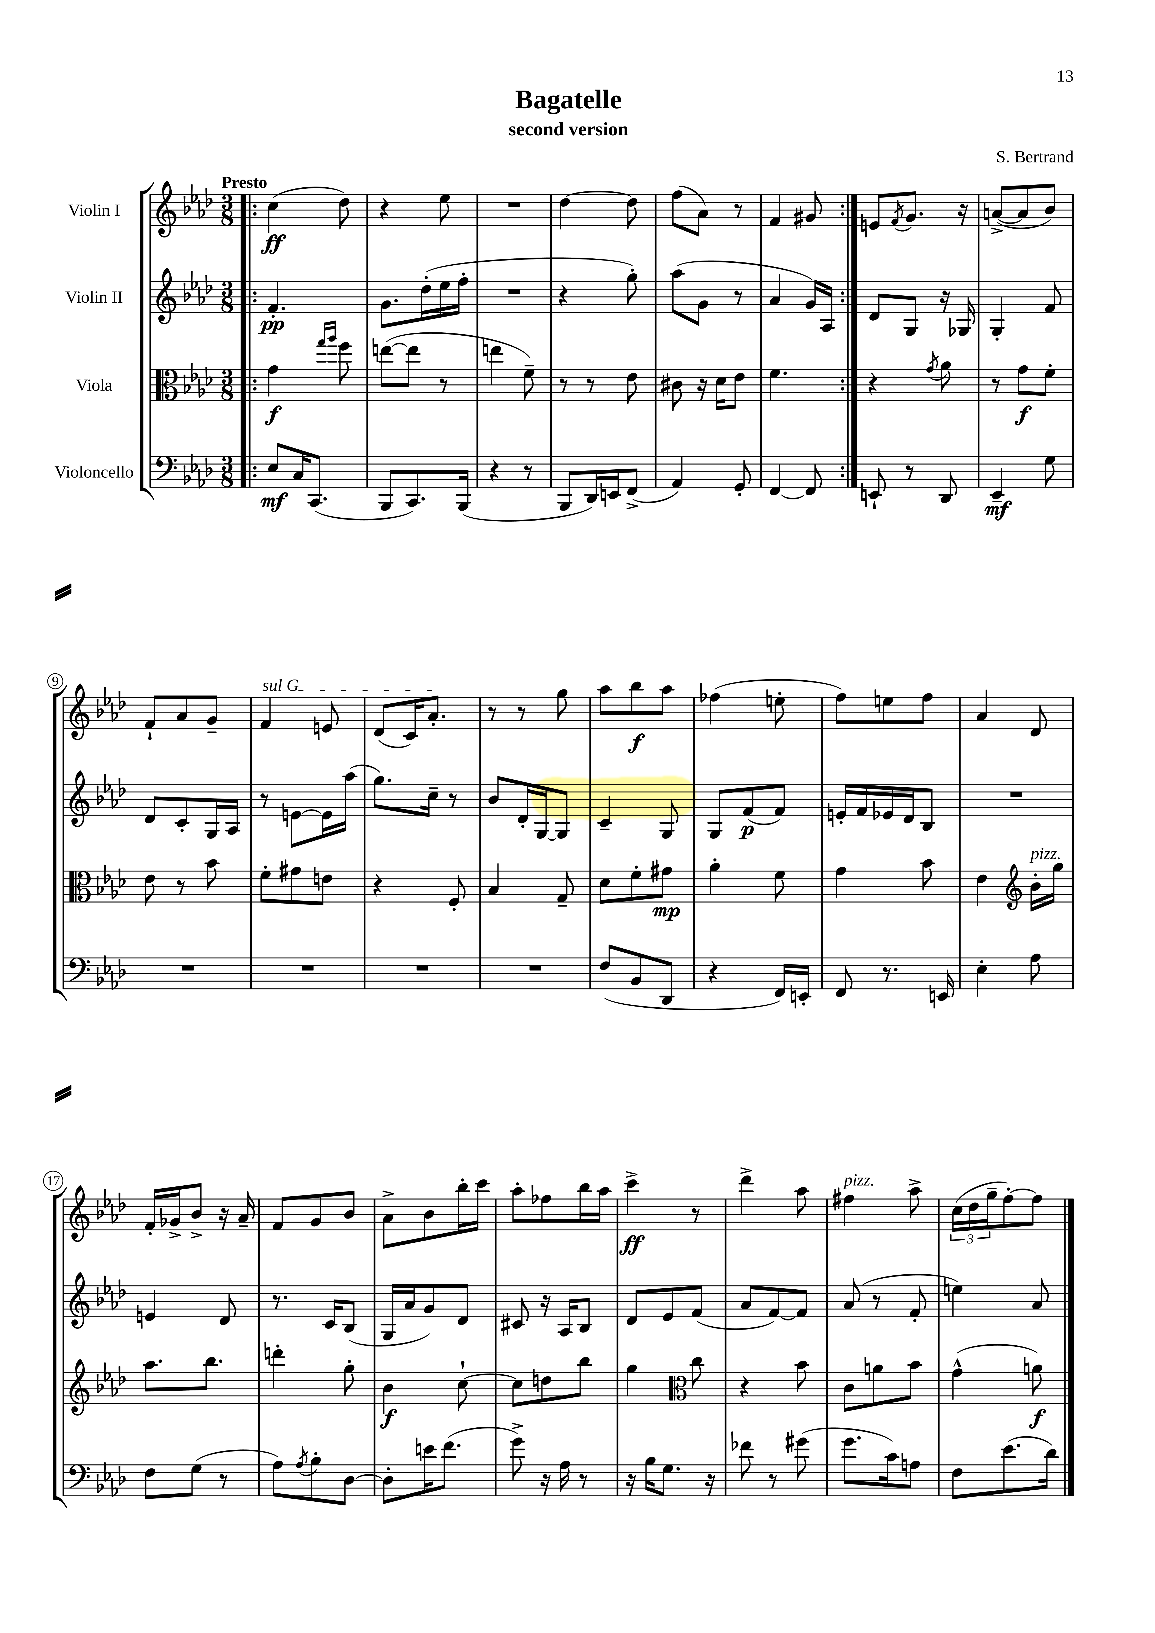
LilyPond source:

\header { title = "Bagatelle" composer = "S. Bertrand" subtitle = "second version" }
<<
\new StaffGroup <<
\new Staff = "s0" \with { instrumentName = "Violin I" } {
    \clef treble \key aes \major \numericTimeSignature \time 3/8 \tempo "Presto"
    \repeat volta 2 { \bar ".|:" c''4\ff( des''8) |
    r4 ees''8 |
    R4. |
    des''4~ des''8 |
    f''8( aes'8) r8 |
    f'4 gis'8 | }
    e'8 \acciaccatura { f'8 } g'8. r16 |
    a'8~->( a'8 bes'8) |
    f'8-! aes'8 g'8-- |
    \once \override TextSpanner.bound-details.left.text = \markup { \italic "sul G" } f'4\startTextSpan e'8 |
    des'8( c'16) aes'8.-.\stopTextSpan |
    r8 r8 g''8 |
    aes''8 bes''8\f aes''8 |
    fes''4( e''8-. |
    f''8) e''8 f''8 |
    aes'4 des'8 |
    f'16-. ges'16-> bes'8-> r16 aes'16-- |
    f'8 g'8 bes'8 |
    aes'8-> bes'8 bes''16-. c'''16 |
    aes''8-. fes''8 bes''16 aes''16 |
    c'''4->\ff r8 |
    des'''4-> aes''8 |
    fis''4^\markup { \italic "pizz." } aes''8-> |
    \tuplet 3/2 { c''16( des''16 g''16-- } f''8~-.) f''8 \bar "|." |
}
\new Staff = "s1" \with { instrumentName = "Violin II" } {
    \clef treble \key aes \major \numericTimeSignature \time 3/8
    \repeat volta 2 { \bar ".|:" f'4.-.\pp |
    g'8. des''16-.( ees''16 f''16-. |
    R4. |
    r4 g''8-.) |
    aes''8( g'8 r8 |
    aes'4 g'16) aes16 | }
    des'8 g8 r16 ges16 |
    g4-. f'8 |
    des'8 c'8-. g16 aes16 |
    r8 e'8~ e'16 aes''16( |
    g''8.) c''16-- r8 |
    bes'8 des'16-. g16~ g8 |
    c'4-- g8 |
    g8 f'8\p( f'8) |
    e'16-. f'16 ees'16 des'16 bes8 |
    R4. |
    e'4 des'8 |
    r8. c'16 bes8( |
    g16 aes'16 g'8) des'8 |
    cis'8 r16 aes16 bes8 |
    des'8 ees'8 f'8( |
    aes'8 f'8~) f'8 |
    aes'8( r8 f'8-. |
    e''4) aes'8 \bar "|." |
}
\new Staff = "s2" \with { instrumentName = "Viola" } {
    \clef alto \key aes \major \numericTimeSignature \time 3/8
    \repeat volta 2 { \bar ".|:" g'4\f \grace { g''16 aes''16 } f''8 |
    e''8~( e''8 r8 |
    e''4 f'8--) |
    r8 r8 ees'8 |
    cis'8 r16 des'16 ees'8 |
    f'4. | }
    r4 \acciaccatura { g'8 } aes'8 |
    r8 g'8\f f'8-. |
    ees'8 r8 bes'8 |
    f'8-. gis'8 e'8 |
    r4 f8-. |
    bes4 g8-- |
    des'8 f'8-. gis'8\mp |
    aes'4-. f'8 |
    g'4 bes'8 |
    ees'4 \clef treble bes'16-.^\markup { \italic "pizz." } g''16 |
    aes''8. bes''8. |
    d'''4-. g''8-. |
    bes'4\f c''8~-! |
    c''8 d''8 bes''8 |
    g''4 \clef alto c''8 |
    r4 bes'8 |
    c'8 a'8 bes'8 |
    g'4-^( a'8\f) \bar "|." |
}
\new Staff = "s3" \with { instrumentName = "Violoncello" } {
    \clef bass \key aes \major \numericTimeSignature \time 3/8
    \repeat volta 2 { \bar ".|:" ees8\mf c16 c,8.( |
    bes,,8 c,8.) bes,,16( |
    r4 r8 |
    bes,,8 des,16) e,16 f,8->( |
    aes,4) g,8-. |
    f,4~ f,8 | }
    e,8-! r8 des,8 |
    ees,4--\mf g8 |
    R4. |
    R4. |
    R4. |
    R4. |
    f8( bes,8 des,8 |
    r4 f,16) e,16-. |
    f,8 r8. e,16 |
    ees4-. aes8 |
    f8 g8( r8 |
    aes8) \acciaccatura { aes8 } bes8-. des8~ |
    des8-. e'16 f'8.( |
    g'8->) r16 aes16 r8 |
    r16 bes16 g8. r16 |
    fes'8 r8 gis'8( |
    g'8. c'16) a8 |
    f8 ees'8.( des'16) \bar "|." |
}
>>
>>
\layout { \context { \Score \override BarNumber.stencil = #(make-stencil-circler 0.1 0.3 ly:text-interface::print) } }
